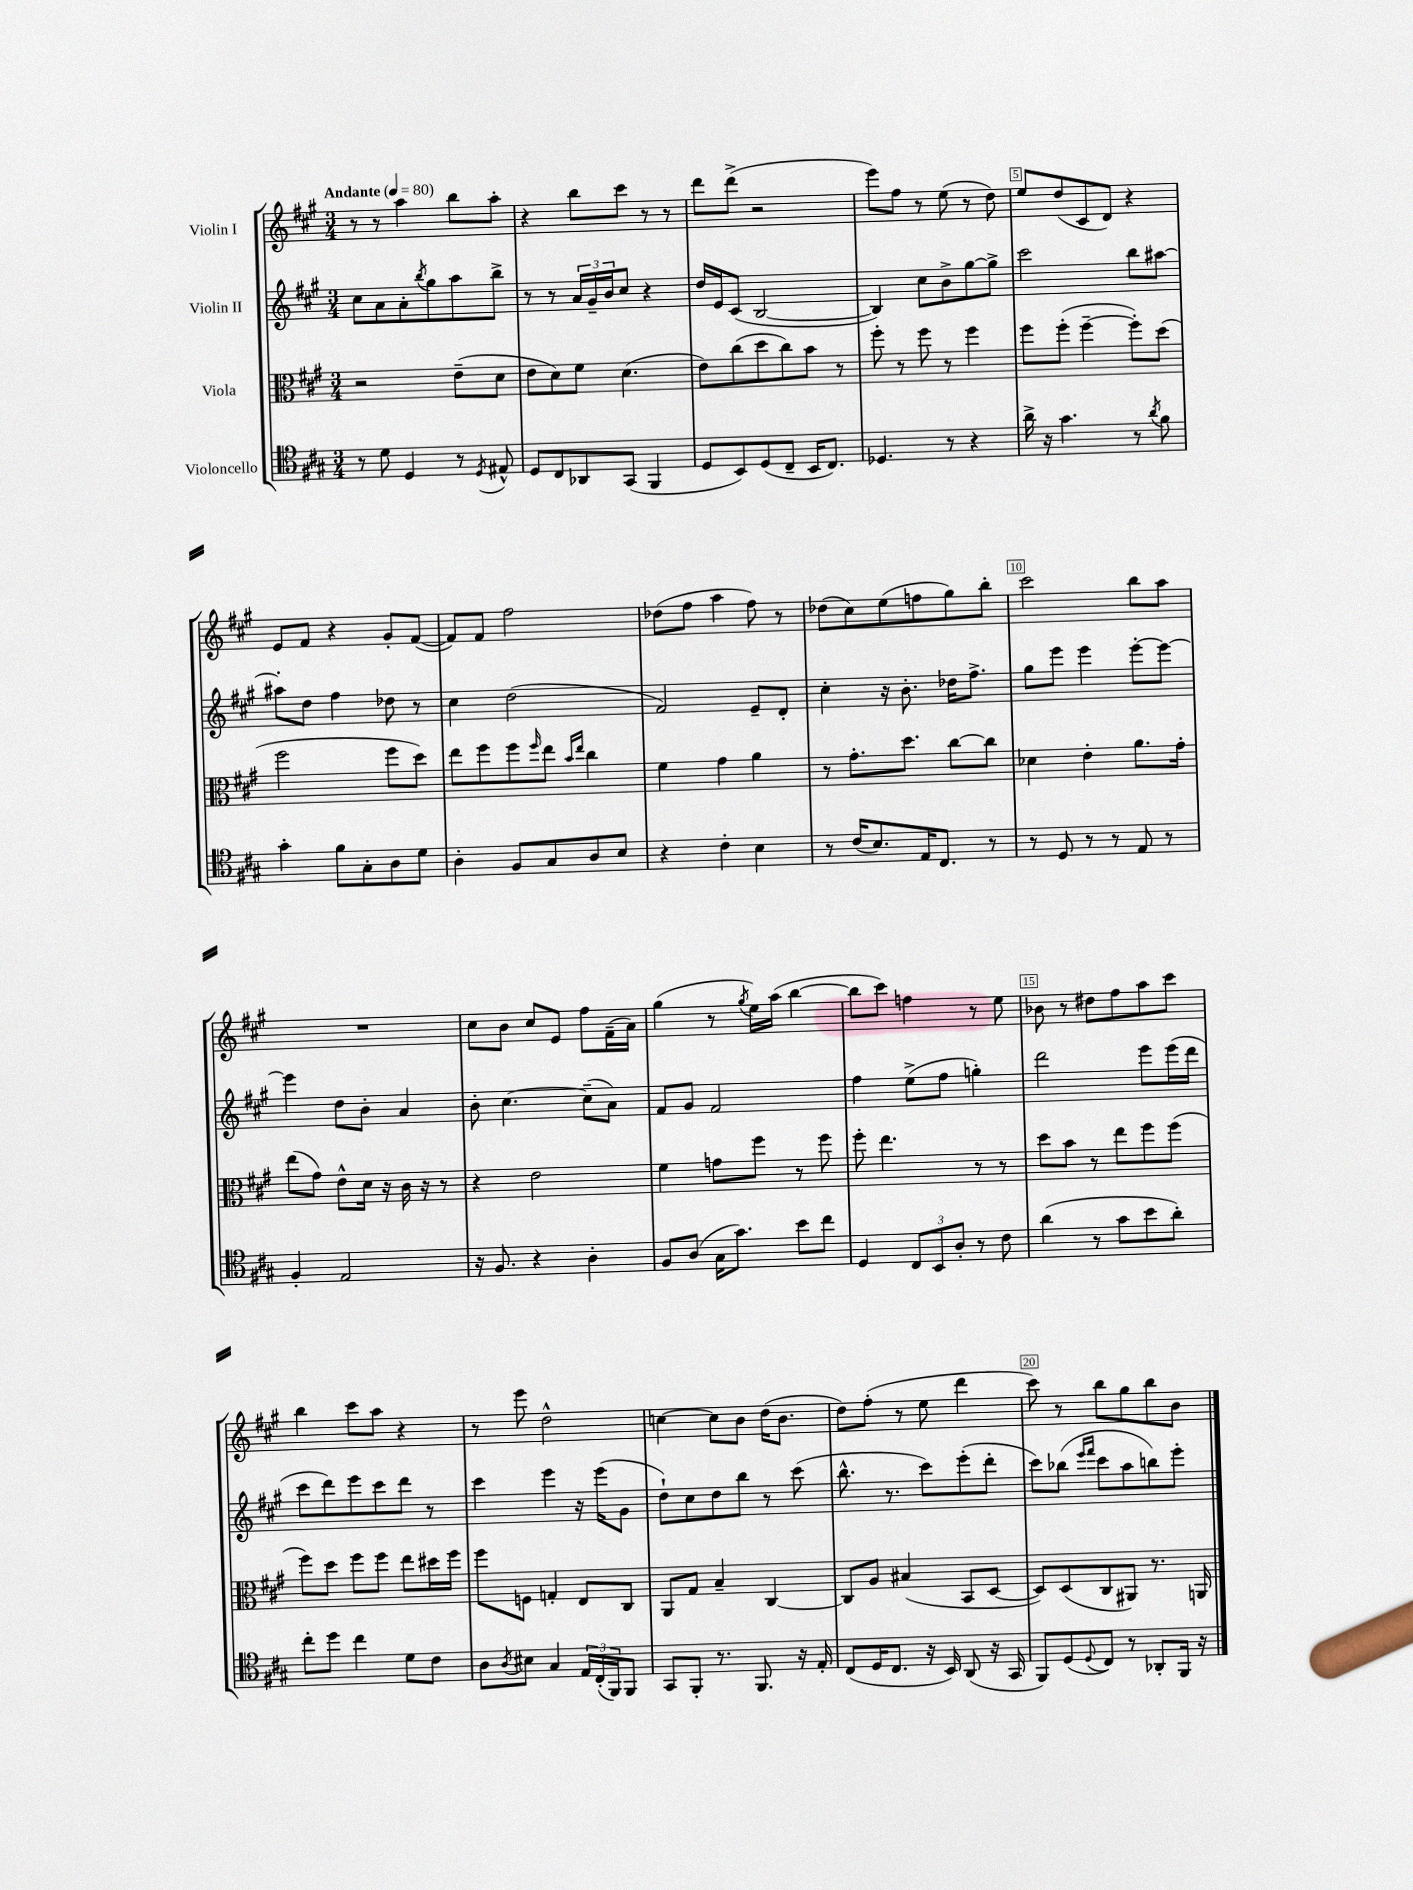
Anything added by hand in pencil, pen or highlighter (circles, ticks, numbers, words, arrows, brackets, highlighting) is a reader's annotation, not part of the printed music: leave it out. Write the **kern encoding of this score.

**kern	**kern	**kern	**kern
*part4	*part3	*part2	*part1
*staff4	*staff3	*staff2	*staff1
*I"Violoncello	*I"Viola	*I"Violin II	*I"Violin I
*clefC4	*clefC3	*clefG2	*clefG2
*k[f#c#g#]	*k[f#c#g#]	*k[f#c#g#]	*k[f#c#g#]
*M3/4	*M3/4	*M3/4	*M3/4
*MM80	*MM80	*MM80	*MM80
=1	=1	=1	=1
!	!	!	!LO:TX:a:B:t=Andante
8r	2r	8cc#\L	8r
8d\	.	8a\	8r
4D/	.	8a'\	4aa\
.	.	8qbb/	.
.	.	8gg#\	.
8r	(8e~\L	8aa\	8bb\L
8qD/	.	.	.
8E#X^^/	8d\J	8bb^\J	8aa'\J
=2	=2	=2	=2
8D/L	8e\L	8r	4r
8C#/	8d\)	8r	.
8AA-X/	8f#\J	24a/LL	8bb\L
.	.	24g#~/	.
.	.	24b/J	.
(8GG#/J	(4.d\	8cc#/J	8ccc#\J
4FF#/	.	4r	8r
.	.	.	8r
=3	=3	=3	=3
8D/L	8e\L)	16dd/LL	8ddd\L
.	.	16e/J	.
8BB/)	(8cc#\	(8c#/J	(8ddd^\J
(8D/	8dd\	[2B/	2r
8C#~/J	8cc#\)	.	.
16BB/KL	8b\J	.	.
8.C#/J)	.	.	.
.	8r	.	.
=4	=4	=4	=4
4.D-X/	8ff#'\	4B/])	8eee\L)
.	8r	.	8ff#\J
.	8ff#\	8cc#\L	8r
8r	8r	8b^\	(8ee\
4r	4ff#\	[8gg#\	8r
.	.	8gg#^\J]	8dd\)
=5	=5	=5	=5
16a^\	8ff#\L	2ccc#\	8ee/L
16r	.	.	.
4.g#\	(8ff#'\J	.	(8dd/
.	[4ff#~\	.	8c#/
.	.	.	8d/J)
8r	8ff#'\L])	8bb\L	4r
8qa/	.	.	.
8f#\	(8dd\J	[8aa#X\J	.
!!LO:LB:g=z
=6	=6	=6	=6
4g#'\	2ff#\	8aa#X'\L]	8e/L
.	.	8dd\J	8f#/J
8f#\L	.	4ff#\	4r
8G#'\	.	.	.
8A\	8ff#\L	8dd-X\	8g#'/L
8d\J	8dd\J)	8r	([8f#/J
=7	=7	=7	=7
4A'\	8ee\L	4cc#\	8f#/L])
.	8ff#\	.	8f#/J
8F#/L	8ff#\	(2dd\	2ff#\
.	16qqff#/	.	.
8G#/	8ee\J	.	.
.	16qqb/LL	.	.
.	16qqee/JJ	.	.
8A/	4cc#\	.	.
8B/J	.	.	.
=8	=8	=8	=8
4r	4f#\	2f#/)	(8dd-X\L
.	.	.	8ff#\J
4c#'\	4g#\	.	4aa\
4B\	4a\	8e~/L	8ff#\)
.	.	8d'/J	8r
=9	=9	=9	=9
8r	8r	4cc#'\	(8dd-X\L
(16c#/KL	8.g#'\L	.	8cc#\)
8.B/)	.	.	.
.	.	16r	(8ee\
.	8.dd\J	8.b'\	.
16E/K	.	.	8ffn\
8.C#/J	.	.	.
.	[8cc#\L	16dd-X\KL	8gg#\)
.	.	8.ff#^\J	.
8r	8cc#\J]	.	8bb'\J
=10	=10	=10	=10
8r	4d-X\	8gg#\L	2ccc#\
8D/	.	8eee\J	.
8r	4e'\	4eee\	.
8r	.	.	.
8E/	8.a\L	[8eee'\L	8bb\L
8r	.	8eee\J_	8aa\J
.	16g#'\Jk	.	.
!!LO:LB:g=z
=11	=11	=11	=11
4F#'/	(8ee\L	4eee\]	2.r
.	8g#\J)	.	.
2E/	8e^^\L	8dd\L	.
.	16d\Jk	8b'\J	.
.	16r	.	.
.	16c#\	4a/	.
.	16r	.	.
.	8r	.	.
=12	=12	=12	=12
16r	4r	8b'\	8cc#\L
8.F#/	.	.	.
.	.	[4.cc#\	8b\J
4r	2e\	.	8cc#/L
.	.	.	8e/J
4A'\	.	(8cc#~\L]	8ff#\L
.	.	8a\J)	(16f#~\L
.	.	.	16a\JJ)
=13	=13	=13	=13
8F#/L	4f#\	8f#/L	(4gg#\
(8A/J	.	8g#/J	.
16G#\KL	8gn\L	2f#/	8r
8.g#\J)	.	.	.
.	.	.	8qgg#/
.	8ff#\J	.	16ee\LL)
.	.	.	(16aa\JJ
8b\L	8r	.	[4bb\
8cc#\J	8ff#\	.	.
=14	=14	=14	=14
4D/	8ff#'\	4ff#\	8bb\L]
.	4.ee\	.	8ccc#\J)
12C#/L	.	(8ee^\L	4ffn\
12BB/	.	.	.
.	.	8ff#\J	.
12A'/J	.	.	.
8r	8r	4ggn'\)	8r
8c#\	8r	.	8ee\
=15	=15	=15	=15
(4a\	8dd\L	2ddd\	8b-X\
.	8b\J	.	8r
8r	8r	.	8dd#X\L
8g#\L	8ee\L	.	8ff#\
8b\	8ff#\	8eee\L	8aa\
8a'\J)	(8ff#\J	(16eee\L	8ccc#\J
.	.	16ddd\JJ	.
!!LO:LB:g=z
=16	=16	=16	=16
8cc#'\L	8ff#\L)	8ccc#\L	4bb\
8dd\J	8dd\J	8ddd\)	.
4cc#\	8ff#\L	8eee\	8ccc#\L
.	8ff#\J	8ccc#\	8aa\J
8d\L	8ee\L	8ddd\J	4r
8c#\J	16dd#X\L	8r	.
.	16ff#\JJ	.	.
=17	=17	=17	=17
8A\L	8ff#\L	4ccc#\	8r
8qA/	.	.	.
8B#X\J	8Fn\J	.	8eee\
4G#/	4Gn'/	4eee\	2dd^^\
24E/LL	8E/L	16r	.
(24C#'/	.	.	.
.	.	(16eee\KL	.
24FF#/J)	.	.	.
8FF#/J	8C#/J	8g#\J	.
=18	=18	=18	=18
8GG#/L	8AA/L	8dd`\L)	[4ccn\
8FF#'/J	8G#/J	8cc#\	.
8.r	4B~/	8dd\	8cc\L]
.	.	8bb\J	8b\J
8.FF#/	.	.	.
.	[4C#/	8r	(16dd\KL
.	.	.	8.b\J
16r	.	(8ccc#\	.
16E'/	.	.	.
=19	=19	=19	=19
(8C#/L	8C#/L]	8.bb^^\	8dd\L)
16D/K	8A/J	.	(8ff#'\J
8.C#/J	.	8.r	.
.	(4B#X/	.	8r
16r	.	8ccc#\L)	8ee\
16BB/)	.	.	.
(8AA/	8BB/L	(8eee'\	4ddd\
16r	[8D/J	8ddd'\J	.
16GG#/	.	.	.
=20	=20	=20	=20
8FF#/L)	8D/L])	8ccc#\L)	8ccc#\)
(8D/	(8D/	(8bb-X\J	8r
.	.	16qqeee/LL	.
8qqD/	.	16qqfff#/JJ	.
8C#/J)	8C#/	8ccc#\L	8bb\L
8r	8AA#X/J)	8aa\	8gg#\
8AA-X'/L	8.r	8bbn\)	8bb\
16FF#/Jk	.	8eee'\J	8b\J
16r	16AAn/	.	.
==	==	==	==
*-	*-	*-	*-
